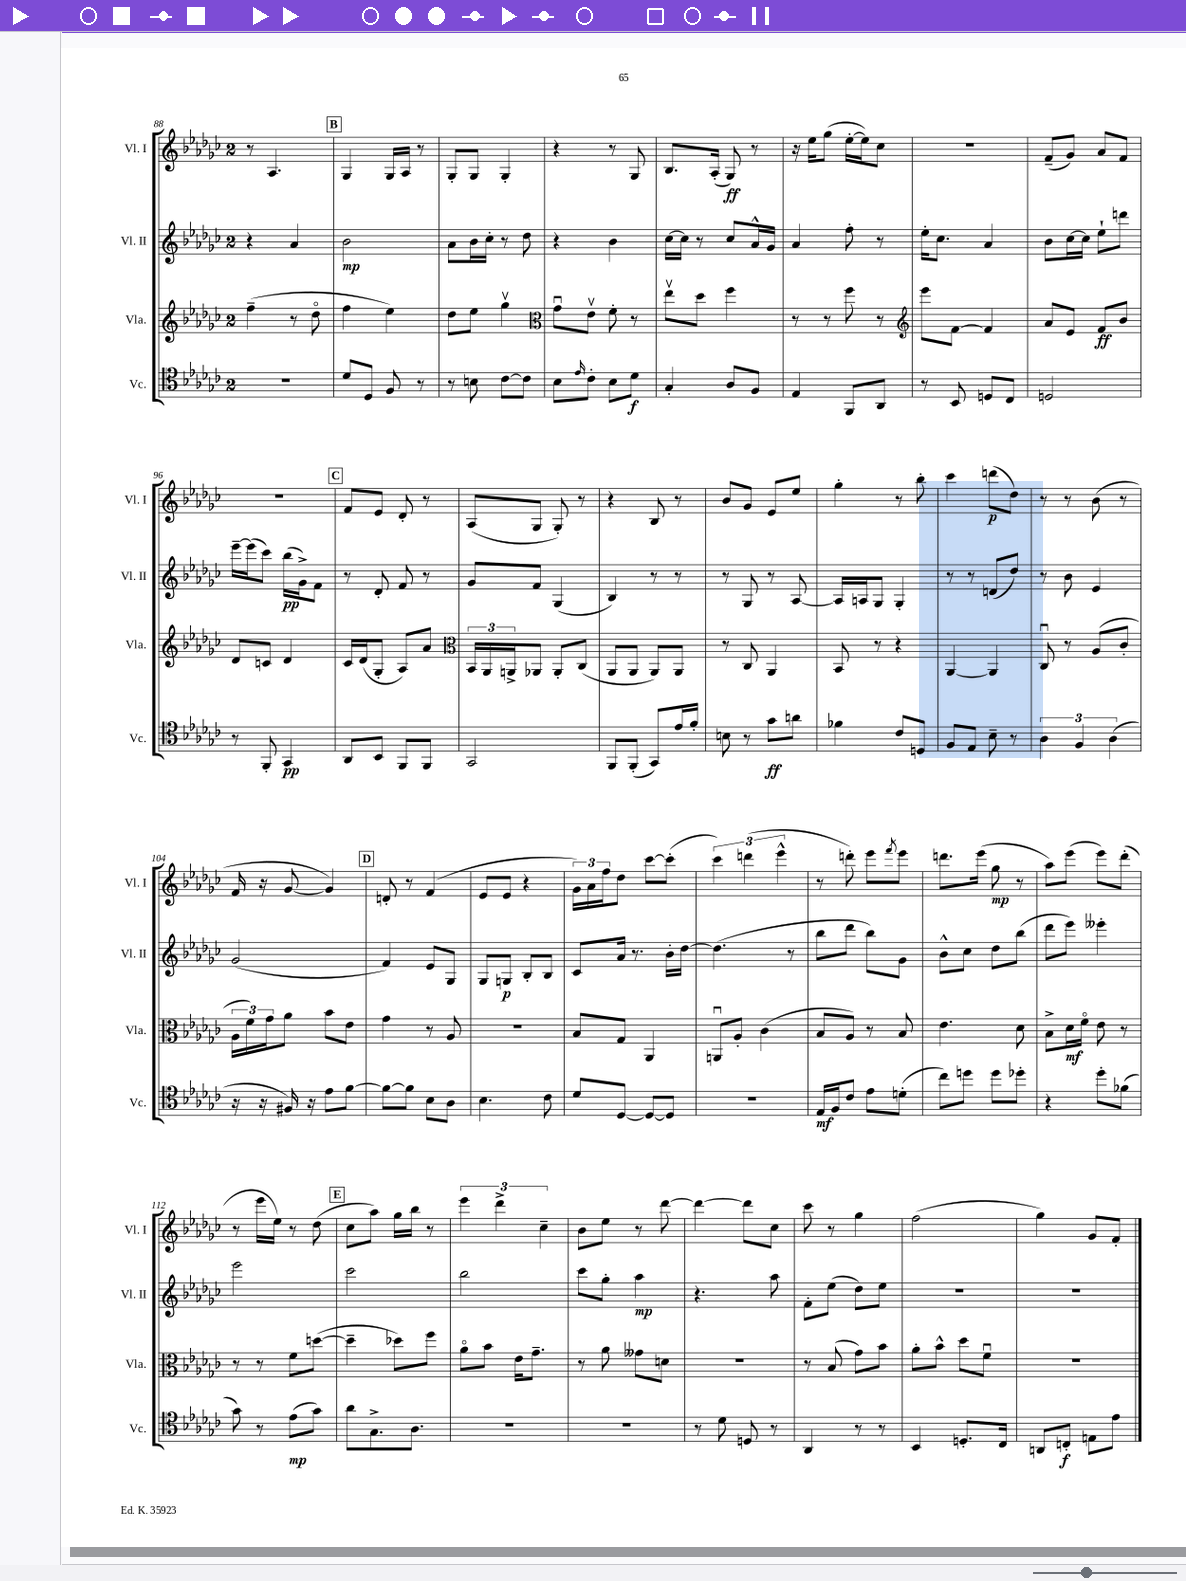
<<
\new StaffGroup <<
\new Staff = "s0" \with { instrumentName = "Vl. I" shortInstrumentName = "Vl. I" } {
    \clef treble \key ges \major \once \override Staff.TimeSignature.style = #'single-digit \time 2/4
    r8 aes4. |
    \mark \markup { \box "B" } ges4 ges16 aes16 r8 |
    ges8-. ges8 ges4-. |
    r4 r8 ges8 |
    bes8. aes16-.( ges8\ff) r8 |
    r16 ees''16 ges''8( ees''16~-. ees''16) ces''8 |
    R2 |
    f'8--( ges'8) aes'8 f'8 |
    r2 |
    \mark \markup { \box "C" } f'8 ees'8 des'8-. r8 |
    aes8( ges8 ges8-.) r8 |
    r4 bes8 r8 |
    bes'8 ges'8 ees'8 ees''8 |
    ges''4-. r8 bes''8-. |
    ces'''4 d'''8\p( des''8) |
    r8 r8 bes'8( r8 |
    f'16 r16 ges'8~ ges'4) |
    \mark \markup { \box "D" } d'8-. r8 f'4( |
    ees'8 ees'8 r4 |
    \tuplet 3/2 { ges'16) aes'16 f''16 } des''8 ces'''8~ ces'''8-.( |
    \tuplet 3/2 { ces'''4) d'''4( ees'''4-^ } |
    r8 d'''8-.) ees'''8 \acciaccatura { f'''8 } ees'''8 |
    d'''8. ees'''16( ges''8\mp r8 |
    aes''8) ees'''8( ees'''8) des'''8-.( |
    r8 ees'''16 ees''16) r8 des''8( |
    \mark \markup { \box "E" } ces''8 aes''8) ges''16 bes''16 r8 |
    \tuplet 3/2 { ees'''4 des'''4-> ces''4-- } |
    bes'8 ees''8 r8 des'''8~ |
    des'''4~ des'''8 ces''8 |
    ces'''8 r8 ges''4 |
    f''2( |
    ges''4) ges'8 f'8-. \bar "|." |
}
\new Staff = "s1" \with { instrumentName = "Vl. II" shortInstrumentName = "Vl. II" } {
    \clef treble \key ges \major \once \override Staff.TimeSignature.style = #'single-digit \time 2/4
    r4 aes'4 |
    \mark \markup { \box "B" } bes'2\mp |
    aes'8 bes'16 ces''16-. r8 des''8 |
    r4 bes'4 |
    ces''16~ ces''16 r8 ces''8 aes'16-^ ges'16 |
    aes'4 f''8-. r8 |
    ees''16-. ces''8. aes'4 |
    bes'8 ces''16~ ces''16 ees''8-! d'''8 |
    ees'''16~-- ees'''16( ces'''8) bes''16\pp( ges'16->) f'8 |
    \mark \markup { \box "C" } r8 des'8-. f'8 r8 |
    ges'8 f'8 ges4( |
    bes4) r8 r8 |
    r8 ges8 r8 aes8~ |
    aes16 a16 ges8 ges4-. |
    r8 r8 d'8( des''8) |
    r8 bes'8 ees'4 |
    ges'2( |
    \mark \markup { \box "D" } f'4) ees'8 ges8 |
    ges8 g8\p bes8-. bes8 |
    ces'8 aes'16 r8. bes'16-. des''16~ |
    des''4.( r8 |
    bes''8 des'''8 bes''8) ges'8 |
    bes'8-^ ces''8 des''8 bes''8( |
    des'''8 ees'''8) eeses'''4-. |
    ees'''2 |
    \mark \markup { \box "E" } ces'''2 |
    bes''2 |
    ces'''8 ges''8-. aes''4\mp |
    r4. aes''8 |
    f'8-. ees''8( des''8) ees''8 |
    R2 |
    R2 \bar "|." |
}
\new Staff = "s2" \with { instrumentName = "Vla." shortInstrumentName = "Vla." } {
    \clef treble \key ges \major \once \override Staff.TimeSignature.style = #'single-digit \time 2/4
    f''4--( r8 des''8\flageolet |
    \mark \markup { \box "B" } f''4 ees''4) |
    des''8 ees''8 ges''4\upbow |
    \clef alto ges'8\downbow ees'8\upbow f'8-. r8 |
    ees''8\upbow des''8 f''4 |
    r8 r8 f''8 r8 |
    \clef treble ees'''8 f'8~ f'4 |
    aes'8 ees'8 f'8\ff bes'8 |
    des'8 c'8 des'4 |
    \mark \markup { \box "C" } ces'16 des'16( ges8-. aes8) aes'8 |
    \clef alto \tuplet 3/2 { bes,16 aes,16 a,16-> } aes,8 aes,8-. ces8( |
    aes,8 aes,8 aes,8) aes,8 |
    r8 ces8 aes,4 |
    bes,8 r8 r4 |
    aes,4~ aes,4 |
    ces8\downbow r8 aes8( ces'8-. |
    \tuplet 3/2 { aes16 f'16) ges'16 } aes'8 bes'8 ees'8 |
    \mark \markup { \box "D" } ges'4 r8 aes8 |
    r2 |
    bes8 ges8 aes,4 |
    a,8\downbow aes8-. ces'4( |
    bes8 aes8) r8 bes8 |
    ees'4. des'8 |
    bes8-> des'16\mf f'16\flageolet ees'8 r8 |
    r8 r8 f'8 d''8~( |
    \mark \markup { \box "E" } d''4-- des''8) f''8 |
    aes'8\flageolet bes'8 ees'16 ges'8.-- |
    r8 aes'8 geses'8 d'8 |
    R2 |
    r8 bes8( ges'8) bes'8 |
    aes'8-. bes'8-^ des''8 f'8\downbow |
    R2 \bar "|." |
}
\new Staff = "s3" \with { instrumentName = "Vc." shortInstrumentName = "Vc." } {
    \clef tenor \key ges \major \once \override Staff.TimeSignature.style = #'single-digit \time 2/4
    R2 |
    \mark \markup { \box "B" } des'8 des8 f8 r8 |
    r8 b8 ces'8~ ces'8 |
    bes8 \grace { ees'16 } ces'8-. bes8 des'8\f |
    ges4-. aes8 f8 |
    ees4 f,8 aes,8 |
    r8 bes,8 d8 ces8 |
    d2 |
    r8 f,8-. ges,4\pp |
    \mark \markup { \box "C" } aes,8 bes,8 f,8 f,8 |
    ges,2 |
    f,8 f,8-.( ges,8) ees'16 f'16-. |
    b8 r8 ges'8\ff a'8 |
    fes'4 ces'8 d8 |
    f8 ees8 bes8-- r8 |
    \tuplet 3/2 { aes4 f4 aes4( } |
    r16 r16 fis16) r16 ees'8 f'8~ |
    \mark \markup { \box "D" } f'8~ f'8 bes8 aes8 |
    bes4. ces'8 |
    des'8 des8~ des8~ des8 |
    R2 |
    ees16\mf f16 ces'8 ees'8 d'8-.( |
    ces''8) d''8 d''8 des''8-. |
    r4 des''8-. fes'8( |
    ges'8) r8 ees'8\mp( ges'8) |
    \mark \markup { \box "E" } aes'8 ges8.-> aes8. |
    R2 |
    r2 |
    r8 des'8 d8 r8 |
    aes,4 r8 r8 |
    bes,4 d8.-. ces16 |
    a,8 c8-.\f e8 ees'8 \bar "|." |
}
>>
>>
\layout { \context { \Score currentBarNumber = #88 } }
